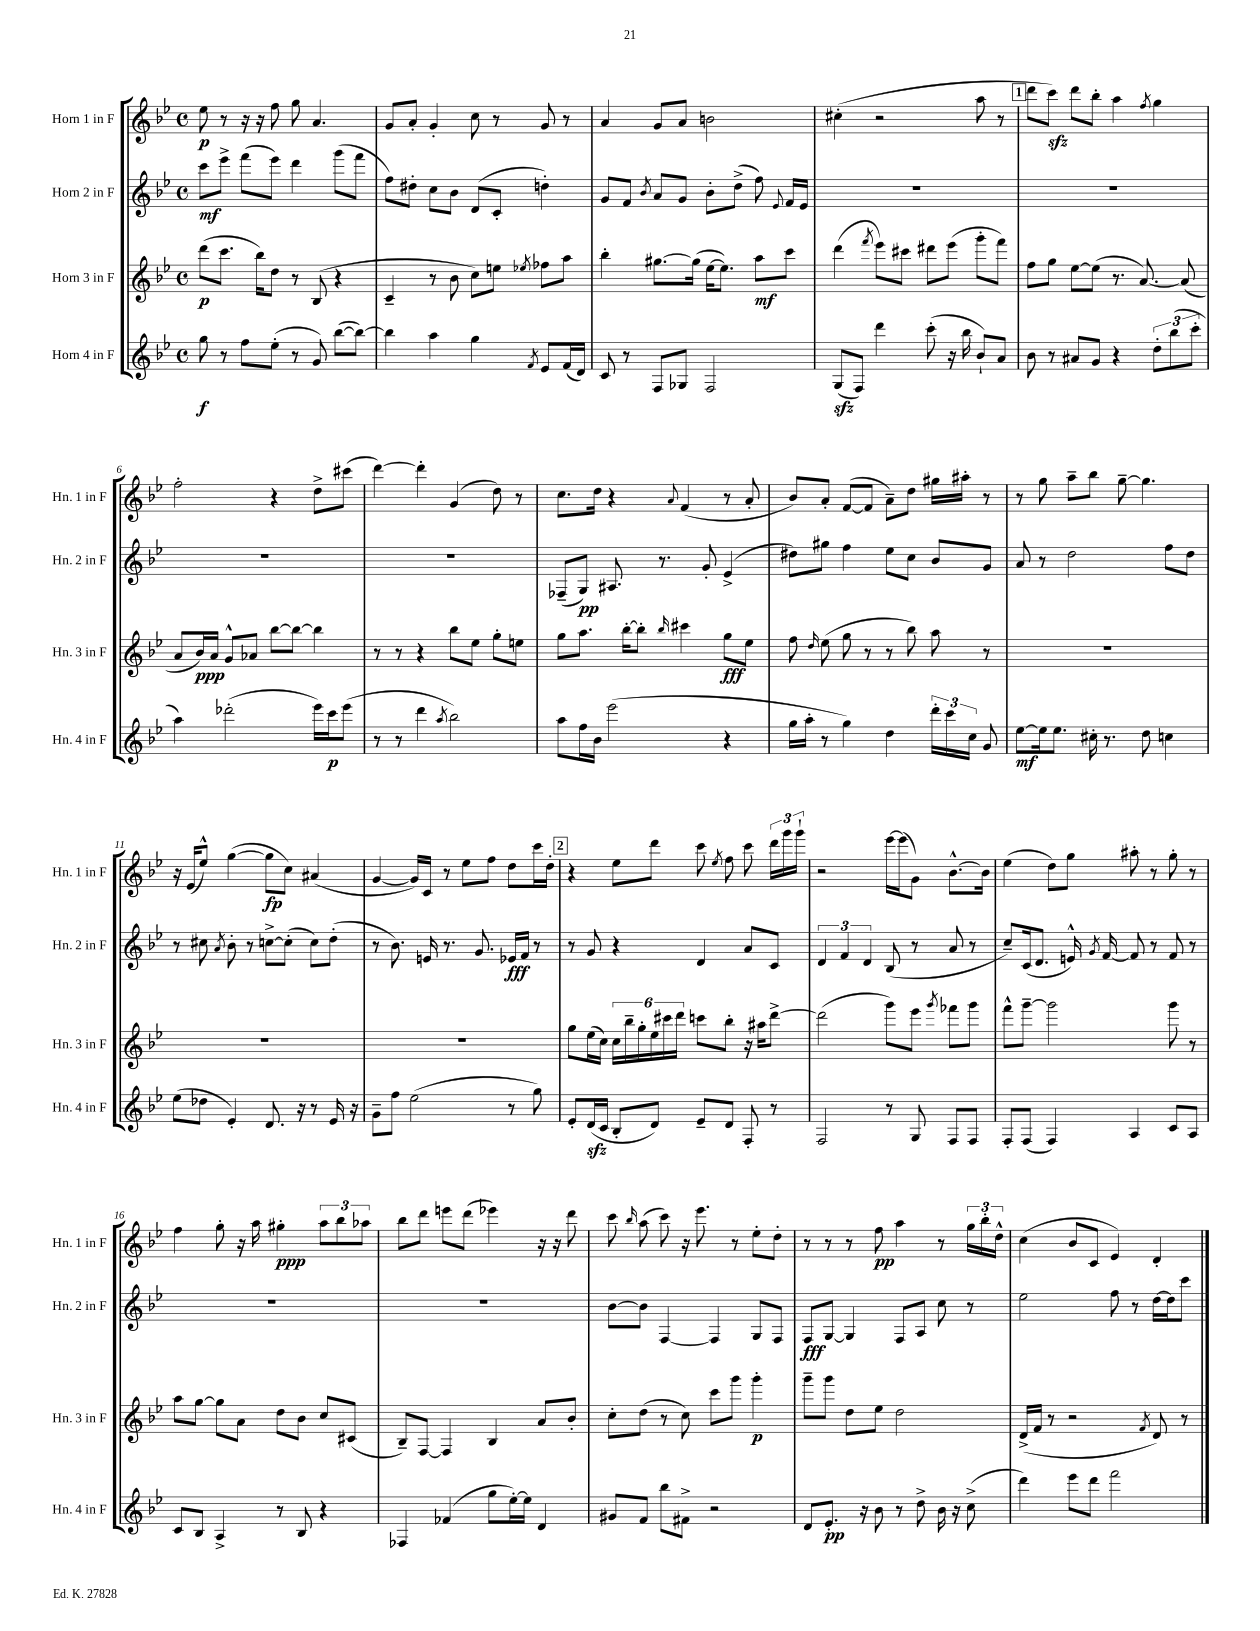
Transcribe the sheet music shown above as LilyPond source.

<<
\new StaffGroup <<
\new Staff = "s0" \with { instrumentName = "Horn 1 in F" shortInstrumentName = "Hn. 1 in F" } {
    \clef treble \key bes \major \defaultTimeSignature \time 4/4
    \autoBeamOff ees''8\p r8 r16 r16 f''8 g''8 a'4. |
    g'8[ a'8]-. g'4-. c''8 r8 g'8 r8 |
    a'4 g'8[ a'8] b'2 |
    cis''4-.( r2 a''8 r8 |
    \mark \markup { \box "1" } d'''8[ c'''8]\sfz) d'''8[ bes''8]-. a''4 \acciaccatura { f''8 } g''4 |
    f''2-. r4 d''8[-> cis'''8]( |
    d'''4~) d'''4-. g'4( d''8) r8 |
    c''8.[ d''16] r4 \appoggiatura { a'8 } f'4( r8 a'8-. |
    bes'8[) a'8]-. f'8[~( f'8] a'8[--) d''8] gis''16[ ais''16]-. r8 |
    r8 g''8 a''8[-- bes''8] g''8~-- g''4. |
    r16 ees'16[( ees''8]-^) g''4~( g''8[\fp c''8]) ais'4( |
    g'4~ g'16[) c'16] r8 ees''8[ f''8] d''8[ c'''16 d''16]-. |
    \mark \markup { \box "2" } r4 ees''8[ d'''8] c'''8 \acciaccatura { ees''8 } f''8 c'''8 \tuplet 3/2 { d'''16[ g'''16 g'''16]-! } |
    r2 ees'''16[~ ees'''16( g'8]) bes'8.[~-^ bes'16] |
    ees''4( d''8[) g''8] ais''8-. r8 g''8-. r8 |
    f''4 g''8-. r16 a''16 gis''4-.\ppp \tuplet 3/2 { a''8[ bes''8 aes''8] } |
    bes''8[ d'''8] e'''8[ d'''8]( ees'''4) r16 r16 d'''8 |
    c'''8 \grace { bes''16 } a''8( c'''8) r16 ees'''8. r8 ees''8[-. d''8]-. |
    r8 r8 r8 f''8\pp a''4 r8 \tuplet 3/2 { g''16[ bes''16-. d''16]-^ } |
    c''4( bes'8[ c'8] ees'4) d'4-. \bar "|." |
}
\new Staff = "s1" \with { instrumentName = "Horn 2 in F" shortInstrumentName = "Hn. 2 in F" } {
    \clef treble \key bes \major \defaultTimeSignature \time 4/4
    \autoBeamOff c'''8[\mf ees'''8]-> f'''8[( ees'''8]) d'''4 g'''8[( f'''8] |
    f''8[) dis''8]-. c''8[ bes'8] d'8[( c'8]-. d''4-.) |
    g'8[ f'8] \acciaccatura { bes'8 } a'8[ g'8] bes'8[-. d''8]->( f''8) \appoggiatura { ees'8 } f'16[ ees'16] |
    R1 |
    \mark \markup { \box "1" } R1 |
    R1 |
    R1 |
    fes8[--( g8]\pp) ais8. r8. g'8-. ees'4->( |
    dis''8[) gis''8] f''4 ees''8[ c''8] bes'8[ g'8] |
    a'8 r8 d''2 f''8[ d''8] |
    r8 cis''8 \acciaccatura { a'8 } bes'8-. r8 c''8[~-> c''8]-.( c''8[) d''8]-.( |
    r8 bes'8.) e'16 r8. g'8. ees'16[\fff f'16] r8 |
    \mark \markup { \box "2" } r8 g'8 r4 d'4 a'8[ c'8] |
    \tuplet 3/2 { d'4 f'4 d'4 } bes8( r8 a'8 r8 |
    c''8[--) c'16( d'8.] e'16-^) \acciaccatura { g'8 } f'16~ f'8 r8 f'8 r8 |
    R1 |
    R1 |
    bes'8[~ bes'8] f4~ f4 g8[ f8] |
    f8[\fff g8]~ g4 f8[ a8] c''8 r8 |
    ees''2 f''8 r8 d''16[~ d''16 c'''8] \bar "|." |
}
\new Staff = "s2" \with { instrumentName = "Horn 3 in F" shortInstrumentName = "Hn. 3 in F" } {
    \clef treble \key bes \major \defaultTimeSignature \time 4/4
    \autoBeamOff d'''8[\p( c'''8.] bes''16[) d''8] r8 bes8( r4 |
    c'4-- r8 bes'8 c''8[) e''8] \acciaccatura { ees''8 } fes''8[ a''8] |
    bes''4-. gis''8.[~ gis''16]( ees''16[~ ees''8.]) a''8[\mf c'''8] |
    d'''4( \acciaccatura { f'''8 } ees'''8[) cis'''8] dis'''8[ ees'''8]( g'''8[-. f'''8]) |
    \mark \markup { \box "1" } f''8[ g''8] ees''8[~ ees''8]( r8. a'8.~) a'8( |
    a'8[ bes'16\ppp) a'16] g'8[-^ aes'8] bes''8[~ bes''8]~ bes''4 |
    r8 r8 r4 bes''8[ ees''8] g''8[-. e''8] |
    g''8[ a''8.] bes''16[~-. bes''8]-. \grace { bes''16 } cis'''4 g''8[\fff ees''8] |
    f''8 \grace { d''16 } ees''8( g''8 r8 r8 bes''8) a''8 r8 |
    R1 |
    R1 |
    R1 |
    \mark \markup { \box "2" } g''8[ ees''16( c''16]) \tuplet 6/4 { c''16[ bes''16-- g''16-. ees''16 cis'''16 d'''16] } c'''8[ bes''8]-. r16 ais''16[ d'''8]~-> |
    d'''2( g'''8[) ees'''8] \acciaccatura { g'''8 } fes'''8[ g'''8] |
    f'''8[-^ g'''8]~-- g'''2 g'''8 r8 |
    a''8[ g''8]~ g''8[ a'8] d''8[ bes'8] c''8[ cis'8]( |
    bes8[--) f8]~ f4 bes4 a'8[ bes'8]-. |
    c''8[-. d''8]( r8 c''8) c'''8[ g'''8] g'''4-.\p |
    g'''8[-- g'''8] d''8[ ees''8] d''2 |
    d'16[->( f'16] r8 r2 \acciaccatura { f'8 } d'8) r8 \bar "|." |
}
\new Staff = "s3" \with { instrumentName = "Horn 4 in F" shortInstrumentName = "Hn. 4 in F" } {
    \clef treble \key bes \major \defaultTimeSignature \time 4/4
    \autoBeamOff g''8\f r8 f''8[ ees''8]-.( r8 g'8) bes''8[~( bes''8]~) |
    bes''4 a''4 g''4 \acciaccatura { f'8 } ees'8[ f'16( d'16]) |
    c'8 r8 f8[ ges8] f2 |
    g8[\sfz( f8]) d'''4 c'''8-.( r16 bes''16 bes'8[-!) a'8] |
    \mark \markup { \box "1" } bes'8 r8 ais'8[ g'8] r4 \tuplet 3/2 { d''8[-. bes''8( c'''8]-. } |
    a''4) des'''2-.( ees'''16[) c'''16\p ees'''8]( |
    r8 r8 d'''4 \acciaccatura { a''8 } bes''2) |
    a''8[ f''16 bes'16] ees'''2( r4 |
    g''16[ a''16]-. r8 g''4) d''4 \tuplet 3/2 { d'''16[-. c'''16 c''16] } g'8 |
    ees''8[~\mf ees''16 ees''8.] cis''16-. r8. d''8 c''4 |
    ees''8[( des''8] ees'4-.) d'8. r16 r8 ees'16 r16 |
    g'8[-- f''8] ees''2( r8 g''8) |
    \mark \markup { \box "2" } ees'8[-. d'16\sfz( c'16] bes8[-. d'8]) ees'8[-- d'8] f8-. r8 |
    f2 r8 g8 f8[ f8] |
    f8[-. f8]( f4) a4 c'8[ a8] |
    c'8[ bes8] a4-> r8 bes8 r4 |
    fes4 fes'4( g''8[ ees''16~-.) ees''16] d'4 |
    gis'8[ f'8] bes''8[ fis'8]-> r2 |
    d'8[ ees'8.]-.\pp r16 bes'8 r8 d''8-> bes'16 r16 c''8->( |
    d'''4) ees'''8[ d'''8] f'''2 \bar "|." |
}
>>
>>
